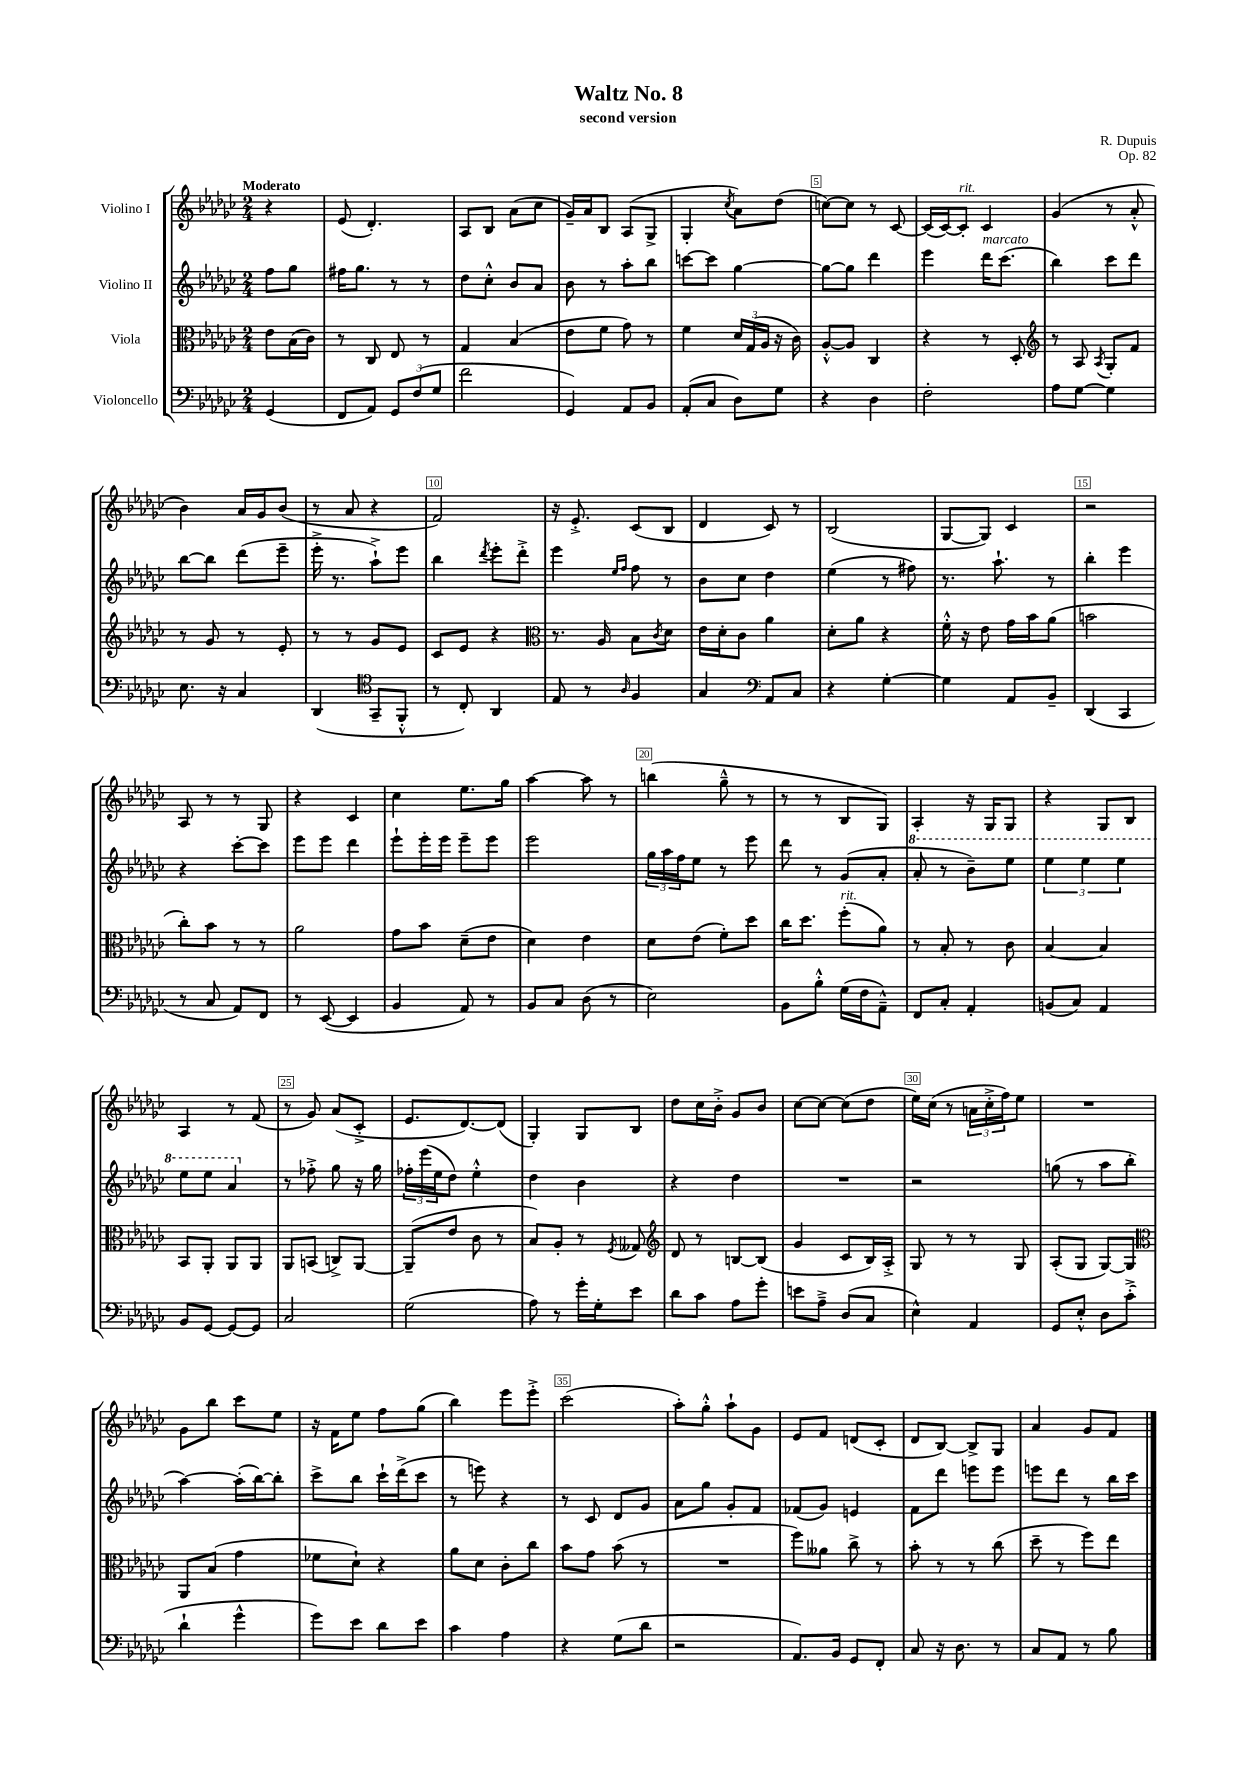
\header { title = "Waltz No. 8" composer = "R. Dupuis" subtitle = "second version" opus = "Op. 82" }
<<
\new StaffGroup <<
\new Staff = "s0" \with { instrumentName = "Violino I" } {
    \clef treble \key ges \major \numericTimeSignature \time 2/4 \partial 4 \tempo "Moderato"
    r4 |
    ees'8( des'4.-.) |
    aes8 bes8 aes'8( ces''8 |
    ges'16--) aes'16 bes8 aes8( ges8-> |
    ges4-. \acciaccatura { ces''8 } aes'8) des''8( |
    c''8~) c''8 r8 ces'8~ |
    ces'16( ces'16~) ces'8-.^\markup { \italic "rit." } ces'4 |
    ges'4( r8 aes'8-.-^ |
    bes'4) aes'16 ges'16 bes'8( |
    r8 aes'8 r4 |
    f'2) |
    r16 ees'8.-.-> ces'8( bes8 |
    des'4 ces'8) r8 |
    bes2( |
    ges8~ ges8) ces'4 |
    r2 |
    aes8 r8 r8 ges8 |
    r4 ces'4 |
    ces''4 ees''8. ges''16 |
    aes''4~ aes''8 r8 |
    b''4( ges''8---^ r8 |
    r8 r8 bes8 ges8) |
    aes4-. r16 ges16 ges8 |
    r4 ges8 bes8 |
    aes4 r8 f'8( |
    r8 ges'8) aes'8( ces'8-.-> |
    ees'8. des'8.~) des'8( |
    ges4-.) ges8 bes8 |
    des''8 ces''16 bes'16-.-> ges'8 bes'8 |
    ces''8~ ces''8~ ces''8( des''8 |
    ees''16) ces''16( r8 \tuplet 3/2 { a'16 ces''16-.-> f''16) } ees''8 |
    R2 |
    ges'8 bes''8 ces'''8 ees''8 |
    r16 f'16 ees''8 f''8 ges''8( |
    bes''4) ees'''8 ees'''8-.-> |
    ces'''2( |
    aes''8-.) ges''8-.-^ aes''8-! ges'8 |
    ees'8 f'8 d'8( ces'8-. |
    des'8 bes8~) bes8-> ges8 |
    aes'4 ges'8 f'8 \bar "|." |
}
\new Staff = "s1" \with { instrumentName = "Violino II" } {
    \clef treble \key ges \major \numericTimeSignature \time 2/4 \partial 4
    f''8 ges''8 |
    fis''16 ges''8. r8 r8 |
    des''8 ces''8-.-^ bes'8 aes'8 |
    bes'8 r8 aes''8-. bes''8 |
    c'''8~ c'''8 ges''4~ |
    ges''8~ ges''8 des'''4 |
    ees'''4 des'''16^\markup { \italic "marcato" } ces'''8.( |
    bes''4) ces'''8 des'''8 |
    bes''8~ bes''8 des'''8( ees'''8-- |
    ees'''16-.-> r8. aes''8-!->) ees'''8 |
    bes''4 \acciaccatura { des'''8 } ees'''8-. des'''8-.-> |
    ees'''4 \grace { ees''16 f''16 } f''8 r8 |
    bes'8 ces''8 des''4 |
    ees''4( r8 fis''8) |
    r8. aes''8.-! r8 |
    bes''4-. ees'''4 |
    r4 ces'''8~-. ces'''8 |
    ees'''8 ees'''8 des'''4 |
    ees'''8-! ees'''16-. ees'''16 ees'''8-- ees'''8 |
    ees'''2 |
    \tuplet 3/2 { ges''16 aes''16 f''16 } ees''8 r8 ees'''8 |
    des'''8 r8 ges'8( aes'8-. |
    \ottava #1 aes''8-. r8 bes''8--) ees'''8 |
    \tuplet 3/2 { ees'''4 ees'''4 ees'''4 } |
    ees'''8 ees'''8 aes''4 \ottava #0 |
    r8 fes''8-.-> ges''8 r16 ges''16 |
    \tuplet 3/2 { fes''16-. ees'''16( ees''16 } des''8) ees''4-.-^ |
    des''4 bes'4 |
    r4 des''4 |
    R2 |
    r2 |
    g''8( r8 aes''8 bes''8-. |
    aes''4~) aes''16-.( bes''16~) bes''8-. |
    ces'''8-> bes''8 ces'''16-! des'''16->( ces'''8 |
    r8 e'''8) r4 |
    r8 ces'8 des'8 ges'8 |
    aes'8 ges''8 ges'8-. f'8 |
    fes'8( ges'8) e'4 |
    f'8 des'''8 e'''8 e'''8 |
    e'''8 des'''8 r8 bes''16 ces'''16 \bar "|." |
}
\new Staff = "s2" \with { instrumentName = "Viola" } {
    \clef alto \key ges \major \numericTimeSignature \time 2/4 \partial 4
    ees'8 bes16( ces'16) |
    r8 ces8 ees8 r8 |
    ges4 bes4( |
    ees'8 f'8 ges'8) r8 |
    f'4 \tuplet 3/2 { des'16 ges16( aes16 } r16 ces'16) |
    aes8~-.-^ aes8 ces4 |
    r4 r8 des8-. |
    \clef treble r8 aes8 \acciaccatura { aes8 } ges8-. f'8 |
    r8 ges'8 r8 ees'8-. |
    r8 r8 ges'8 ees'8 |
    ces'8 ees'8 r4 |
    \clef alto r8. aes16 bes8 \acciaccatura { ces'8 } des'8 |
    ees'16 des'16-. ces'8 aes'4 |
    des'8-. aes'8 r4 |
    f'16-.-^ r16 ees'8 ges'16 bes'16 aes'8( |
    b'2 |
    ces''8-.) bes'8 r8 r8 |
    aes'2 |
    ges'8 bes'8 des'8--( ees'8 |
    des'4) ees'4 |
    des'8 ees'8( f'8-.) des''8 |
    ces''16 des''8. f''8-.^\markup { \italic "rit." }( aes'8) |
    r8 bes8-. r8 ces'8 |
    bes4~ bes4 |
    bes,8 aes,8-. aes,8 aes,8 |
    aes,8 b,8( c8->) aes,8~ |
    aes,8--( ees'8 ces'8 r8 |
    bes8) aes8-. r8 \acciaccatura { f8 } geses8 |
    \clef treble des'8 r8 b8~ b8( |
    ges'4 ces'8 bes16) aes16-.-> |
    ges8 r8 r8 ges8 |
    aes8-.( ges8 ges8~) ges8 |
    \clef alto aes,8 bes8( ges'4 |
    fes'8 des'8-!) r4 |
    aes'8 des'8 ces'8-. ces''8 |
    bes'8 ges'8 bes'8( r8 |
    R2 |
    f''8) aeses'8 ces''8-> r8 |
    bes'8-. r8 r8 ces''8( |
    des''8-- r8 f''8) ees''8 \bar "|." |
}
\new Staff = "s3" \with { instrumentName = "Violoncello" } {
    \clef bass \key ges \major \numericTimeSignature \time 2/4 \partial 4
    ges,4( |
    f,8 aes,8) \tuplet 3/2 { ges,8 f8( ges8 } |
    f'2 |
    ges,4) aes,8 bes,8 |
    aes,8-.( ces8 des8) ges8 |
    r4 des4 |
    f2-. |
    aes8 ges8~ ges4 |
    ees8. r16 ces4 |
    des,4( \clef tenor ges,8-- f,8-.-^ |
    r8 ces8-.) aes,4 |
    ees8 r8 \grace { aes16 } f4 |
    ges4 \clef bass aes,8 ces8 |
    r4 ges4~-. |
    ges4 aes,8 bes,8-- |
    des,4( ces,4 |
    r8 ces8 aes,8) f,8 |
    r8 ees,8~( ees,4 |
    bes,4 aes,8) r8 |
    bes,8 ces8 des8( r8 |
    ees2) |
    bes,8 bes8-.-^ ges16( f16 aes,8---^) |
    f,8 ces8-. aes,4-. |
    b,8( ces8) aes,4 |
    bes,8 ges,8~ ges,8~ ges,8 |
    ces2 |
    ges2( |
    aes8) r8 ges'16-. ges16-. ees'8 |
    des'8 ces'8 aes8 ges'8-. |
    e'8 aes8---> des8( ces8 |
    ees4-^) aes,4 |
    ges,8 ees8-.-^ des8 ces'8-.->( |
    des'4-! ges'4-^ |
    ges'8) ees'8 des'8 ees'8 |
    ces'4 aes4 |
    r4 ges8( des'8 |
    r2 |
    aes,8.) bes,16 ges,8 f,8-. |
    ces8 r16 des8. r8 |
    ces8 aes,8 r8 bes8 \bar "|." |
}
>>
>>
\layout { \context { \Score \override BarNumber.break-visibility = ##(#f #t #t) barNumberVisibility = #(every-nth-bar-number-visible 5) \override BarNumber.stencil = #(make-stencil-boxer 0.1 0.3 ly:text-interface::print) } }
